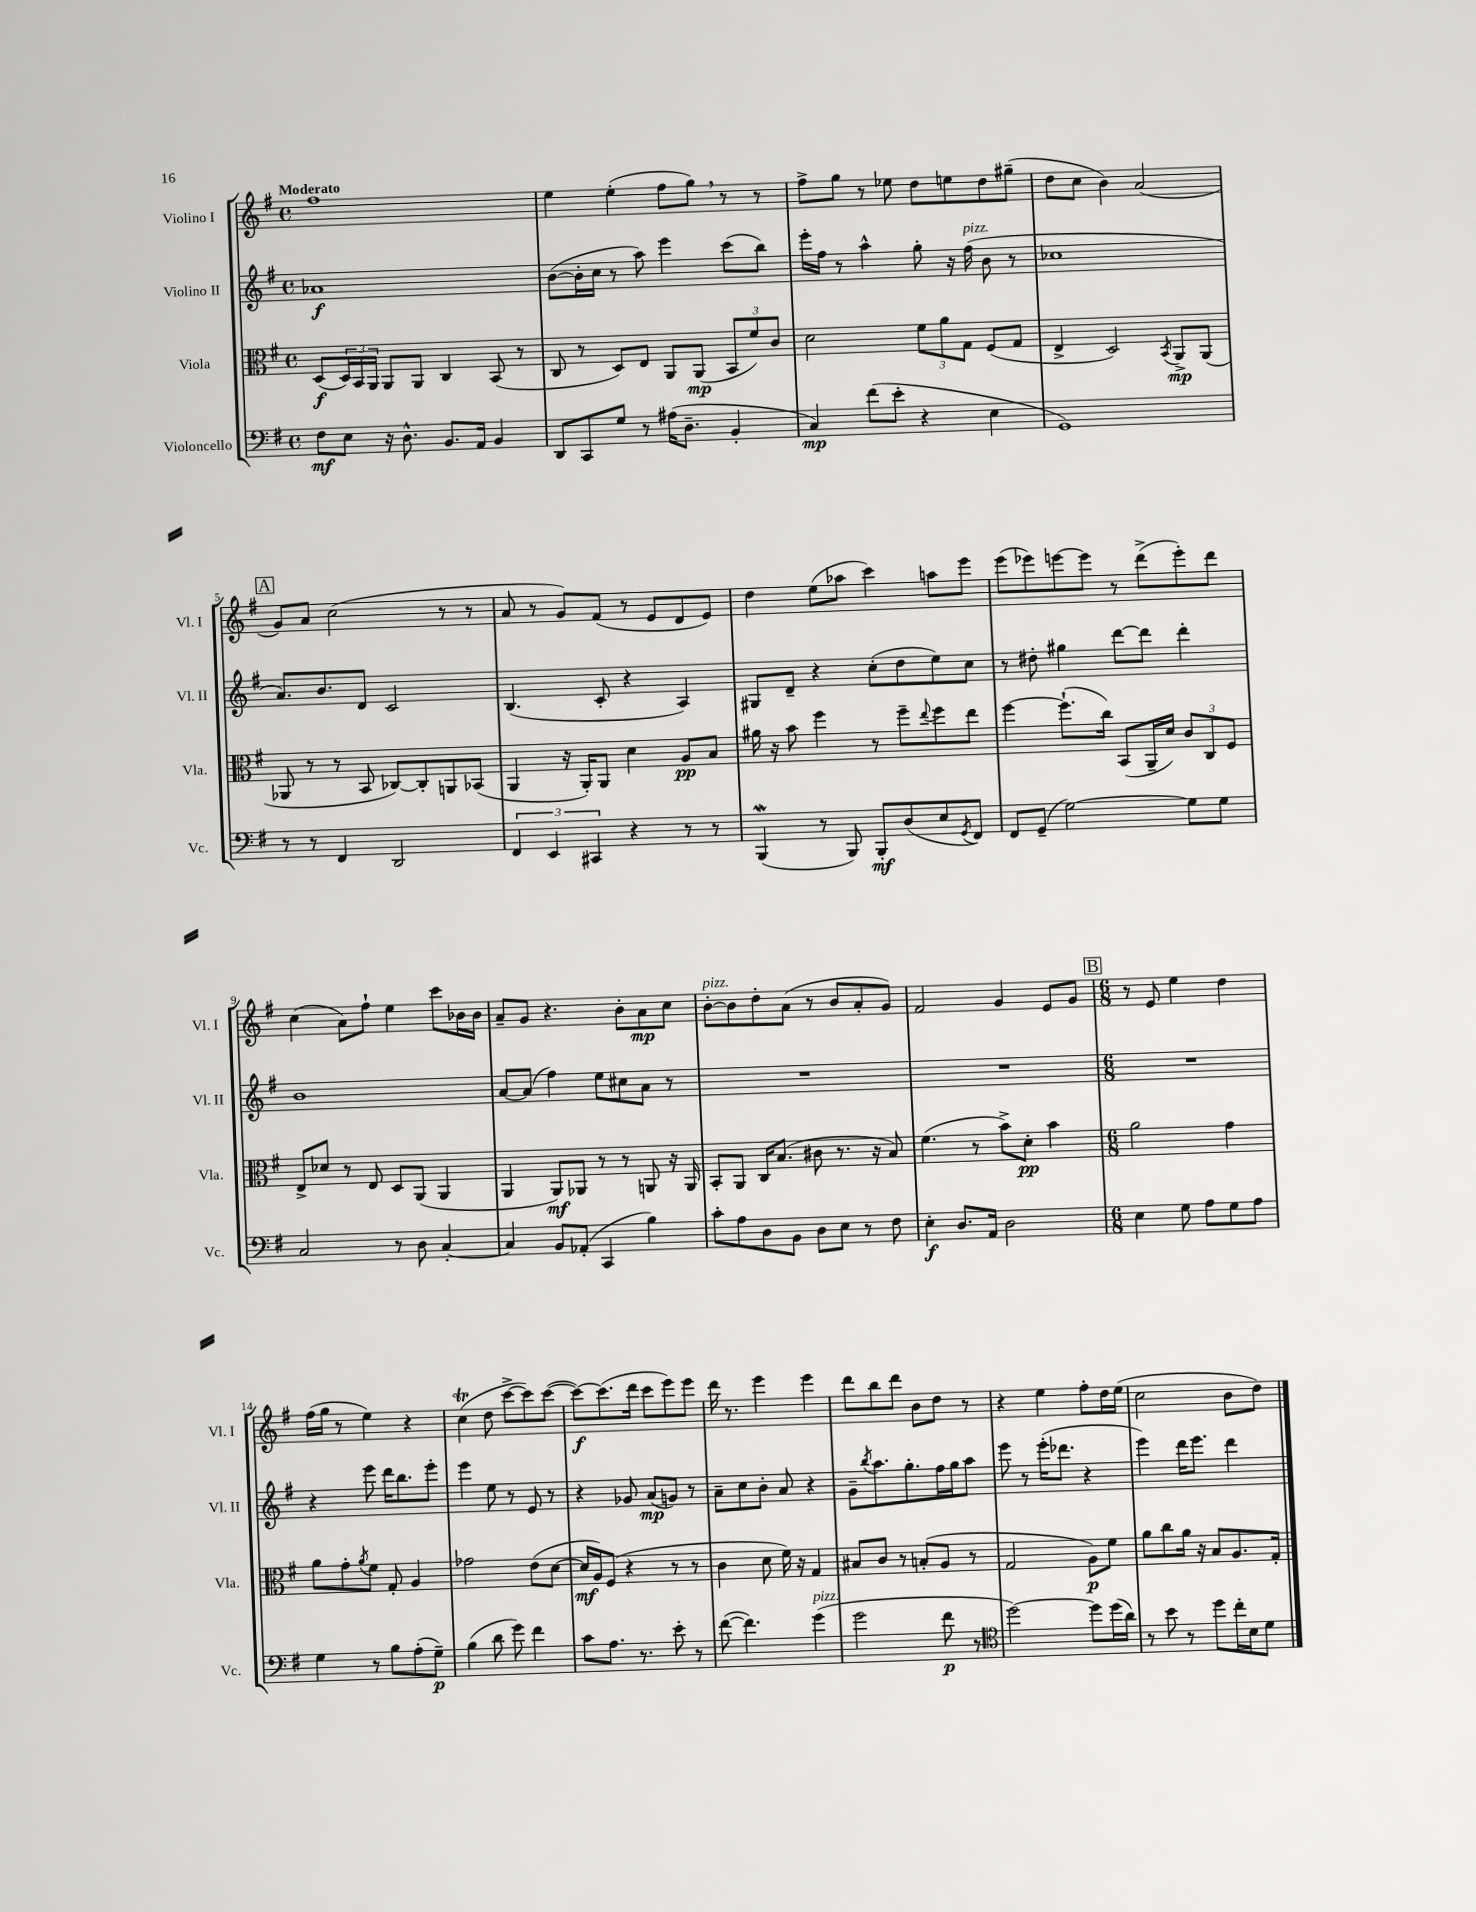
<<
\new StaffGroup <<
\new Staff = "s0" \with { instrumentName = "Violino I" shortInstrumentName = "Vl. I" } {
    \clef treble \key g \major \defaultTimeSignature \time 4/4 \tempo "Moderato"
    fis''1 |
    e''4 e''4-.( fis''8 g''8) \breathe r8 r8 |
    fis''8-> g''8 r8 ees''8 d''8 e''8 d''8 gis''8--( |
    d''8 c''8 b'4) a'2( |
    \mark \markup { \box "A" } g'8) a'8 c''2( r8 r8 |
    a'8 r8 g'8) fis'8( r8 e'8 d'8 e'8) |
    d''4 e''8( aes''8 c'''4) a''8 e'''8 |
    e'''8( ees'''8) e'''8~ e'''8 r8 d'''8->( e'''8-.) d'''8 |
    c''4( a'8) fis''8-! e''4 c'''8 bes'16 bes'16 |
    a'8-- g'8 r4. b'8-. a'8\mp c''8 |
    b'8~-.^\markup { \italic "pizz." } b'8 d''8-. a'8( r8 b'8 a'8-. g'8) |
    fis'2 g'4 e'8 g'8 |
    \mark \markup { \box "B" } \numericTimeSignature \time 6/8 r8 e'8 e''4 d''4 |
    fis''16( g''16 r8 e''4) r4 |
    c''4\trill( d''8 c'''8~-> c'''8) c'''8~( |
    c'''8~\f) c'''8.( d'''16 c'''8 e'''8) e'''8 |
    d'''16 r8. e'''4 e'''4 |
    d'''8 b''8 d'''8 b'8 d''8 r8 |
    r4 e''4 fis''8-. d''16 e''16( |
    c''2 b'8 d''8) \bar "|." |
}
\new Staff = "s1" \with { instrumentName = "Violino II" shortInstrumentName = "Vl. II" } {
    \clef treble \key g \major \defaultTimeSignature \time 4/4
    aes'1\f |
    b'8~( b'16-. c''16 r8 a''8) e'''4 c'''8( b''8) |
    e'''16-. fis''16 r8 a''4-^ g''8-. r16 fis''16^\markup { \italic "pizz." }( b'8 r8 |
    ces''1 |
    \mark \markup { \box "A" } a'8.) b'8. d'8 c'2 |
    b4.( c'8-. r4 a4) |
    gis8 d'8-- r4 c''8-.( d''8 e''8) c''8 |
    r8 dis''8-. gis''4 d'''8~ d'''8 d'''4-. |
    b'1 |
    a'8~ a'8( fis''4) e''8 cis''8 a'8 r8 |
    R1 |
    R1 |
    \mark \markup { \box "B" } \numericTimeSignature \time 6/8 R2. |
    r4 e'''8 d'''16 b''8. e'''8-. |
    e'''4 e''8 r8 e'8 r8 |
    r4 ges'8 a'8\mp( g'8) r8 |
    a'8-- c''8 b'8-. a'8 r4 |
    g'8-- \acciaccatura { b''8 } a''8. g''8.-. fis''16 g''16 a''8 |
    e'''8 r8 e'''16-.( des'''8. r4 |
    e'''4) d'''16 e'''8. d'''4 \bar "|." |
}
\new Staff = "s2" \with { instrumentName = "Viola" shortInstrumentName = "Vla." } {
    \clef alto \key g \major \defaultTimeSignature \time 4/4
    d8\f( \tuplet 3/2 { d16) b,16 a,16 } a,8 a,8 c4 b,8( r8 |
    c8 r8 d8) e8 a,8 a,8\mp( \tuplet 3/2 { b,8 fis'8) c'8 } |
    d'2 \tuplet 3/2 { fis'8 a'8 g8 } fis8( g8 |
    e4-> d2) \acciaccatura { b,8 } a,8->\mp a,8( |
    \mark \markup { \box "A" } aes,8 r8 r8 b,8 ces8~) ces8-. a,8 bes,8( |
    a,4 r16 a,16-.) a,8 d'4 a8\pp b8 |
    ais'16 r16 b'8 fis''4 r8 fis''8-- \appoggiatura { e''8 } fis''8 e''8 |
    fis''4~ fis''8.-!( c''16) b,8( a,16-- d'16) \tuplet 3/2 { c'8 c8 fis8 } |
    e8-> des'8 r8 e8 d8 a,8( a,4 |
    a,4 a,8\mf) aes,8 r8 r8 a,8 r16 a,16 |
    b,8-. a,8 c16 b8.( cis'8 r8. r16 b8) |
    fis'4.( r8 b'8->) d'8-.\pp b'4 |
    \mark \markup { \box "B" } \numericTimeSignature \time 6/8 a'2 g'4 |
    a'8 g'8-. \acciaccatura { a'8 } fis'8 g8-. a4 |
    ges'2 e'8( d'8~ |
    d'16\mf a16) fis8( r4 r8 r8 |
    c'4 d'8 fis'16) r16 g4 |
    bis8 c'8 r8 b8-.( a8 r8 |
    g2 a8\p) fis'8 |
    a'8 c''8 a'16 r16 b8 a8. g16-. \bar "|." |
}
\new Staff = "s3" \with { instrumentName = "Violoncello" shortInstrumentName = "Vc." } {
    \clef bass \key g \major \defaultTimeSignature \time 4/4
    fis8\mf e8 r16 d8.-^ b,8. a,16 b,4 |
    d,8 c,8 g8 r8 ais16( d8.-- b,4-. |
    c4\mp) fis'8( e'8-. r4 e4 |
    g,1) |
    \mark \markup { \box "A" } r8 r8 fis,4 d,2 |
    \tuplet 3/2 { fis,4 e,4 cis,4 } r4 r8 r8 |
    b,,4\mordent( r8 b,,8) b,,8-.\mf d8( e8 \acciaccatura { g,8 } fis,8) |
    fis,8 g,8--( g2~) g8 g8 |
    c2 r8 d8 c4~-. |
    c4 b,8 aes,8-.( c,4 b4) |
    c'8-. a8 d8 b,8 d8 e8 r8 fis8 |
    e4-.\f d8. a,16 d2 |
    \mark \markup { \box "B" } \numericTimeSignature \time 6/8 e4 g8 a8 g8 a8 |
    g4 r8 b8 a8-.( g8--\p) |
    b4( d'8 g'8) fis'4 |
    c'8 a8. r8. e'8-. r8 |
    fis'8~( fis'4.) g'4^\markup { \italic "pizz." }( |
    g'2 fis'8\p r8 |
    \clef tenor d''2~) d''8 d''16( a'16) |
    r8 b'8 r8 d''8 c''16-. b16 d'8 \bar "|." |
}
>>
>>
